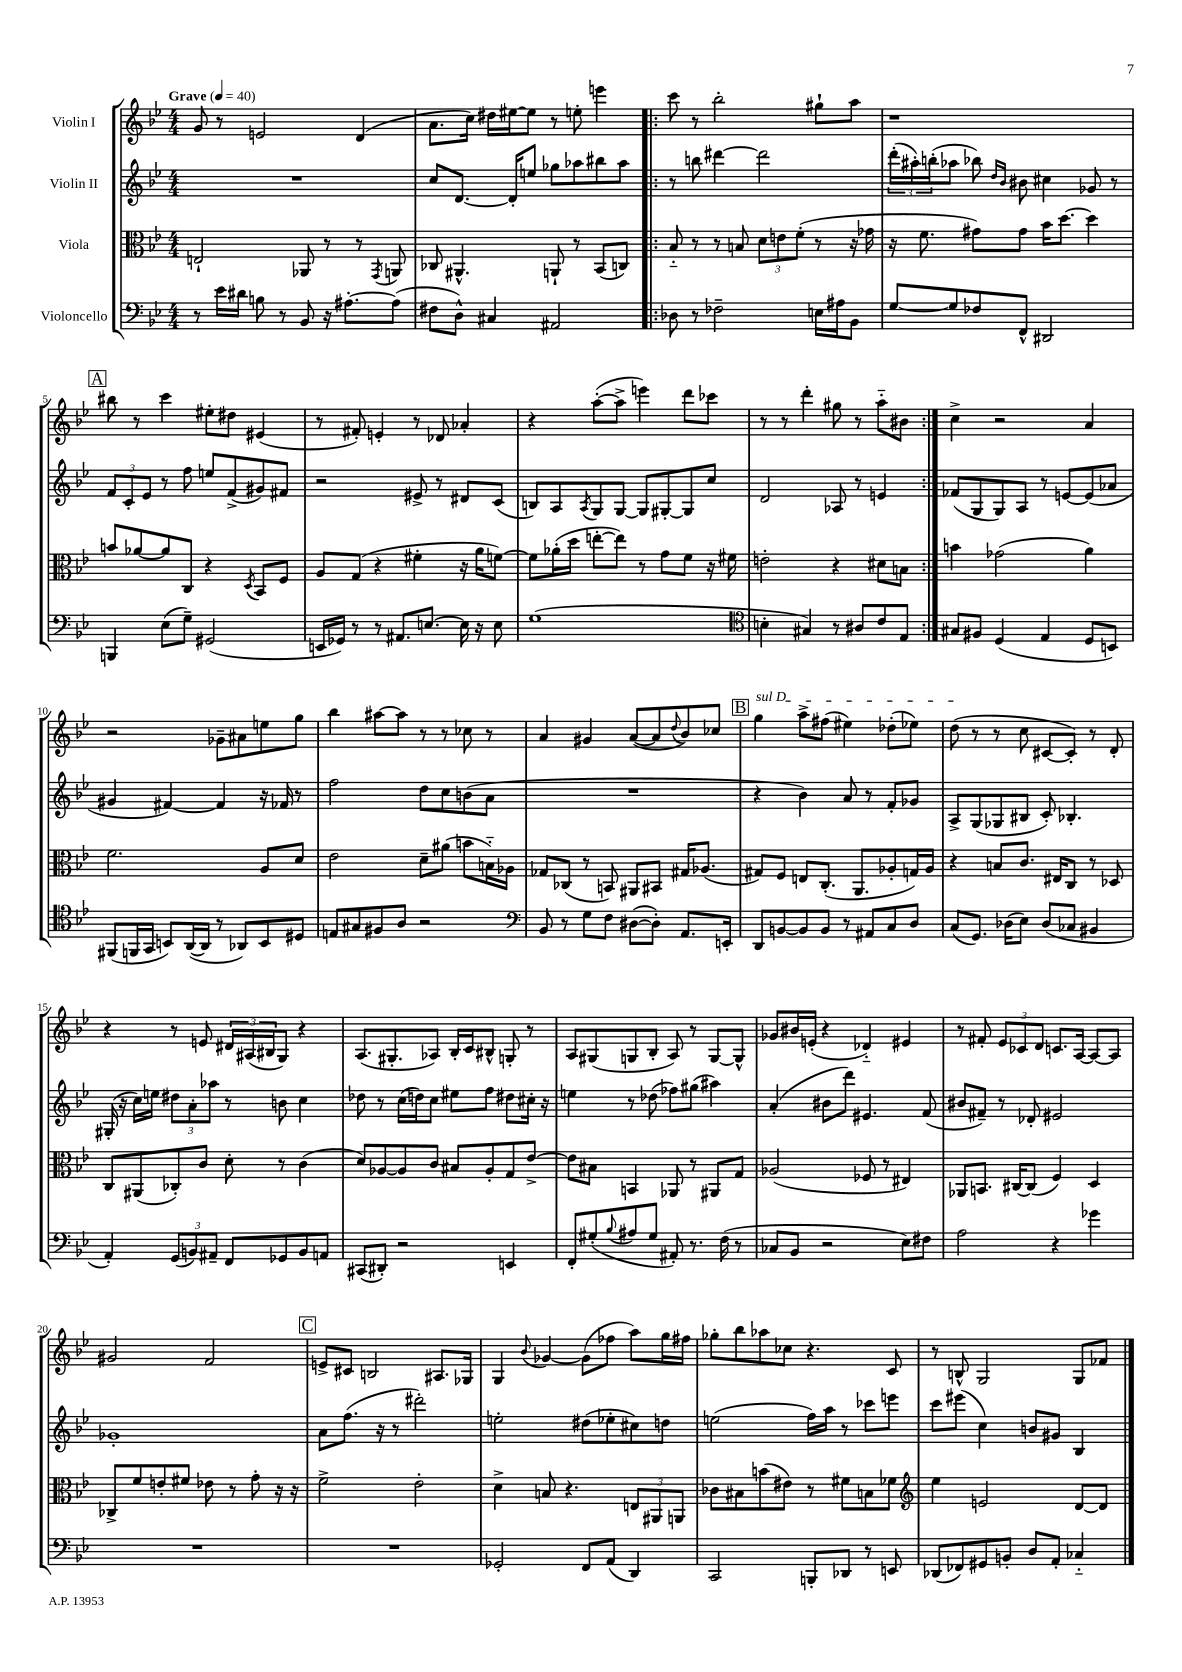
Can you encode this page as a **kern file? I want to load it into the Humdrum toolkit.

**kern	**kern	**kern	**kern
*part4	*part3	*part2	*part1
*staff4	*staff3	*staff2	*staff1
*I"Violoncello	*I"Viola	*I"Violin II	*I"Violin I
*clefF4	*clefC3	*clefG2	*clefG2
*k[b-e-]	*k[b-e-]	*k[b-e-]	*k[b-e-]
*M4/4	*M4/4	*M4/4	*M4/4
*MM40	*MM40	*MM40	*MM40
=1	=1	=1	=1
!	!	!	!LO:TX:a:B:t=Grave
8r	2En`/	1r	8g/
16e-\LL	.	.	8r
16d#X\JJ	.	.	.
8Bn\	.	.	2en/
8r	.	.	.
8BB-/	8AA-X/	.	.
16r	8r	.	.
[8.A#X'\L	.	.	.
.	8r	.	(4d/
.	8qGG/	.	.
(8A#\J]	8AAn/	.	.
=2	=2	=2	=2
8F#X\L	8C-X/	8cc/L	8.a\L
8D^^\J)	4.AA#X^^/	[8.d/J	.
.	.	.	16cc\Jk)
4C#X/	.	.	16dd#X\LL
.	.	16d'/KL]	[16ee#X\J
.	.	8een/J	8ee#\J]
2AA#X/	8AAn`/	8gg-X\L	8r
.	8r	8aa-X\	8een'\
.	(8BB-/L	8bb#X\	4eeen\
.	8Cn/J)	8aa-\J	.
=3!|:	=3!|:	=3!|:	=3!|:
8D-X\	8B-/	8r	8ccc\
8r	8r	8bbn\	8r
2F-X~\	8r	[4ddd#X\	2bb-'\
.	8Bn/	.	.
.	12d\L	2ddd#\]	.
.	12en\	.	.
.	(12f'\J	.	.
16En\LL	8r	.	8gg#X`\L
16A#X\J	.	.	.
8BB-\J	16r	.	8aa\J
.	16g-X\	.	.
=4	=4	=4	=4
[8G/L	16r	(24ddd'\LL	1r
.	.	24aa#X'\)	.
.	8.f\	.	.
.	.	(24bbn'\J	.
8G/]	.	8aa-X\J	.
8F-X/	8g#X\L)	8bb-X\)	.
.	.	16qqdd/LL	.
.	.	16qqb-/JJ	.
8FF^^/J	8g#\J	8b#X\	.
2DD#X/	16b-\KL	4cc#X\	.
.	[8.dd\J	.	.
.	4dd\]	8g-X/	.
.	.	8r	.
!!LO:LB:g=z
!!LO:REH:place=s1:t=A
=5	=5	=5	=5
4BBBn/	8bn/L	12f/L	8bb#X\
.	.	12c'/	.
.	[8a-X/	.	8r
.	.	12e-/J	.
(8E-\L	8a-/]	8r	4ccc\
8G~\J)	8C/J	8ff\	.
(2GG#X/	4r	8een/L	8ee#X'\L
.	.	(8f^/	8dd#X\J
.	8qD/	.	.
.	8BB-/L	8g#X/)	(4e#X/
.	8F/J	8f#X/J	.
=6	=6	=6	=6
16EEn/LL	8A/L	2r	8r
16GG-X/JJ)	.	.	.
8r	(8G/J	.	8f#X'/)
8r	4r	.	4en'/
8.AA#X/L	.	.	.
.	4f#X'\	8e#X^/	8r
[8.En/J	.	.	.
.	.	8r	8d-X/
16E\]	16r	8d#X/L	4a-X'/
16r	16a\KL	.	.
8E\	[8fn\J)	(8c/J	.
=7	=7	=7	=7
(1G	8f\L]	8Bn/L)	4r
.	(16a-X'\L	8A/	.
.	16dd\JJ	.	.
.	.	8qA/	.
.	[8een'\L	8G/	([8aa'\L
.	8ee\J])	[8G/J	8aa^\J]
.	8r	8G/L]	4eeen\)
.	8g\L	[8G#X'/	.
.	8f\J	8G#/]	8ddd\L
.	16r	8cc/J	8ccc-X\J
.	16f#X\	.	.
=8	=8	=8	=8
*clefC4	*	*	*
4Bn'\	2en'\	2d/	8r
.	.	.	8r
4G#X/)	.	.	4ddd'\
8r	4r	8A-X/	8gg#X\
8A#X/L	.	8r	8r
8c/	8d#X\L	4en/	8aa\L
8E-/J	8Bn\J	.	8b#X\J
=9:|!	=9:|!	=9:|!	=9:|!
8G#X/L	4bn\	(8f-X/L	4cc^\
8F#X/J	.	8G/	.
(4D/	(2g-X\	8G/)	2r
.	.	8A/J	.
4E-/	.	8r	.
.	.	[8en/L	.
8D/L	4a\)	(8e/]	4a/
8BBn/J)	.	8a-X/J	.
!!LO:LB:g=z
=10	=10	=10	=10
(8FF#X/L	2.f\	4g#X/	2r
16FFn/L	.	.	.
16GG/JJ	.	.	.
8BBn/L)	.	[4f#X/)	.
([16AA/L	.	.	.
16AA/JJ]	.	.	.
8r	.	4f#/]	8g-X~\L
8AA-X/L)	.	.	8a#X\
8BB/	8A/L	16r	8een\
.	.	16f-X/	.
8D#X/J	8d/J	8r	8gg\J
=11	=11	=11	=11
8En/L	2e-\	2ff\	4bb-\
8G#X/	.	.	.
8F#X/	.	.	[8aa#X\L
8A/J	.	.	8aa#\J]
2r	8d~\L	8dd\L	8r
.	(8a#X\J	8cc\	8r
.	8bn\L	(8bn\	8cc-X\
.	16Bn\L)	8a\J	8r
.	16A-X\JJ	.	.
=12	=12	=12	=12
*clefF4	*	*	*
8BB-/	8G-X/L	1r	4a/
8r	(8C-X/J	.	.
8G\L	8r	.	4g#X/
8F\J	8BBn/)	.	.
([8D#X\L	8AA#X/L	.	([8a/L
8D#'\J])	8BB#X/J	.	8a/]
.	.	.	8qqdd/
8.AA/L	16G#X/KL	.	8b-/)
.	(8.A-X/J	.	.
.	.	.	8cc-X/J
16EEn'/Jk	.	.	.
!!LO:REH:place=s1:t=B
=13	=13	=13	=13
!	!	!	!LO:TX:a:i:t=sul D
8DD/L	8G#X/L)	4r	4gg\
[8BBn/	8F/J	.	.
8BB/]	8En/L	4b-\)	8aa^\L
8BB/J	(8.C'/J	.	(8ff#X\J
8r	.	8a/	4ee#X\)
.	8.AA/L	.	.
8AA#X/L	.	8r	.
8C/	8A-X'/	8f'/L	(8dd-X'\L
8D/J	16Gn/L)	8g-X/J	8ee-X\J)
.	16A-/JJ	.	.
=14	=14	=14	=14
(8C/L	4r	8A^/L	(8dd\
8.GG/J)	.	(8G/	8r
.	8Bn/L	8G-X/	8r
(16D-X\KL	.	.	.
8E-\J)	8.c/J	8B#X/J	8cc\
(8D-/L	.	8c'/)	[8c#X/L
.	16E#X/KL	.	.
8C-X/J	8C/J	4.B-X'/	8c#'/J])
4BB#X/	8r	.	8r
.	8D-X/	.	8d'/
!!LO:LB:g=z
=15	=15	=15	=15
4AA'/)	8C/L	(16G#X'/	4r
.	.	16r	.
.	(8AA#X/	16cc\LL)	.
.	.	16een\JJ	.
(12GG/L	8C-X'/)	12dd#X\L	8r
12BBn/)	.	12a'\	.
.	8c/J	.	8en/
12AA#X~/J	.	12aa-X\J	.
8FF/L	8d'\	8r	24d#X/LL
.	.	.	(24A#X/
.	.	.	24B#X/J
8GG-X/	8r	8bn\	8G/J)
8BB/	(4c\	4cc\	4r
8AAn/J	.	.	.
=16	=16	=16	=16
(8CC#X/L	8d/L)	8dd-X\	(8.A/L
8DD#X'/J)	[8A-X/	8r	.
.	.	.	8.G#X'/
2r	8A-/]	(16cc\LL	.
.	.	16ddn\J)	.
.	8c/J	8cc\J	8A-X/J)
.	8B#X/L	8ee#X\L	16B-'/LL
.	.	.	16c/J
.	8A-'/	8ff\J	8B#X^^/J
4EEn/	8G/	8dd#X\L	8Gn'/
.	[8e-^/J	16cc#X'\Jk	8r
.	.	16r	.
=17	=17	=17	=17
8FF'/L	8e-\L]	4een\	8A/L
(8G#X'/	8B#X\J	.	(8G#X/
8qqB-/	.	.	.
8A#X/	4BBn/	8r	8Gn/
8G#/J	.	(8dd-X\	8B-'/J
8AA#X'/)	8AA-X/	8ff-X\L)	8A/)
8.r	8r	(8gg#X\J	8r
.	8AA#X/L	4aa#X\)	[8G/L
(16F\	.	.	.
8r	8G/J	.	8G^^/J]
=18	=18	=18	=18
8C-X/L	(2A-X/	(4a'/	8g-X/L
8BB-/J	.	.	16b#X/L
.	.	.	(16en'/JJ
2r	.	8b#X\L	4r
.	.	8ddd\J)	.
.	8F-X/	4.e#X/	4d-X/)
.	8r	.	.
8E-\L)	4E#X/)	.	4e#X/
8F#X\J	.	(8f/	.
=19	=19	=19	=19
2A\	8AA-X/L	8b#X/L	8r
.	8.BBn/J	8f#X~/J)	8f#X'/
.	.	8r	12e-/L
.	[16C#X/KL	.	.
.	.	.	12c-X/
.	(8C#/J]	8d-X'/	.
.	.	.	12d/J
4r	4F/)	2e#X/	8.cn/L
.	.	.	[16A/Jk
4g-X\	4D/	.	8A/L_
.	.	.	8A/J]
!!LO:LB:g=z
=20	=20	=20	=20
1r	8C-X^/L	1g-X'	2g#X/
.	8f/	.	.
.	8en'/	.	.
.	8f#X/J	.	.
.	8e-X\	.	2f/
.	8r	.	.
.	8g'\	.	.
.	16r	.	.
.	16r	.	.
!!LO:REH:place=s1:t=C
=21	=21	=21	=21
1r	2f^\	8a\L	8en^/L
.	.	(8.ff\J	8c#X/J
.	.	.	2Bn/
.	.	16r	.
.	.	8r	.
.	2e-'\	2ddd#X'\)	.
.	.	.	8.A#X/L
.	.	.	16G-X/Jk
=22	=22	=22	=22
2GG-X'/	4d^\	2een'\	4G/
.	.	.	8qqb-/
.	8Bn/	.	[4g-X/
.	4.r	.	.
8FF/L	.	(8dd#X\L	(8g-\L]
(8AA/J	.	8ee-X'\	8ff-X\J
4DD/)	12En/L	8cc#X\)	8aa\L)
.	12AA#X/	.	.
.	.	8ddn\J	16gg\L
.	12AAn/J	.	.
.	.	.	16ff#X\JJ
=23	=23	=23	=23
2CC/	8c-X\L	(2een\	8gg-X'\L
.	8B#X\	.	8bb-\
.	(8bn\	.	8aa-X\
.	8e#X\J)	.	8cc-X\J
8BBBn'/L	8r	16ff\LL)	4.r
.	.	16aa\JJ	.
8DD-X/J	8f#X\L	8r	.
8r	8Bn\	8ccc-X\L	.
8EEn/	8f-X\J	8eeen\J	8c/
=24	=24	=24	=24
*	*clefG2	*	*
(8DD-X/L	4ee-\	8ccc\L	8r
8FF-X/)	.	(8eee#X\J	8Bn^^/
8GG#X/	2en/	4cc\)	2G/
8BBn'/J	.	.	.
8D/L	.	8bn/L	.
8AA'/J	.	8g#X/J	.
4C-X/	[8d/L	4B-/	8G/L
.	8d/J]	.	8f-X/J
==	==	==	==
*-	*-	*-	*-
